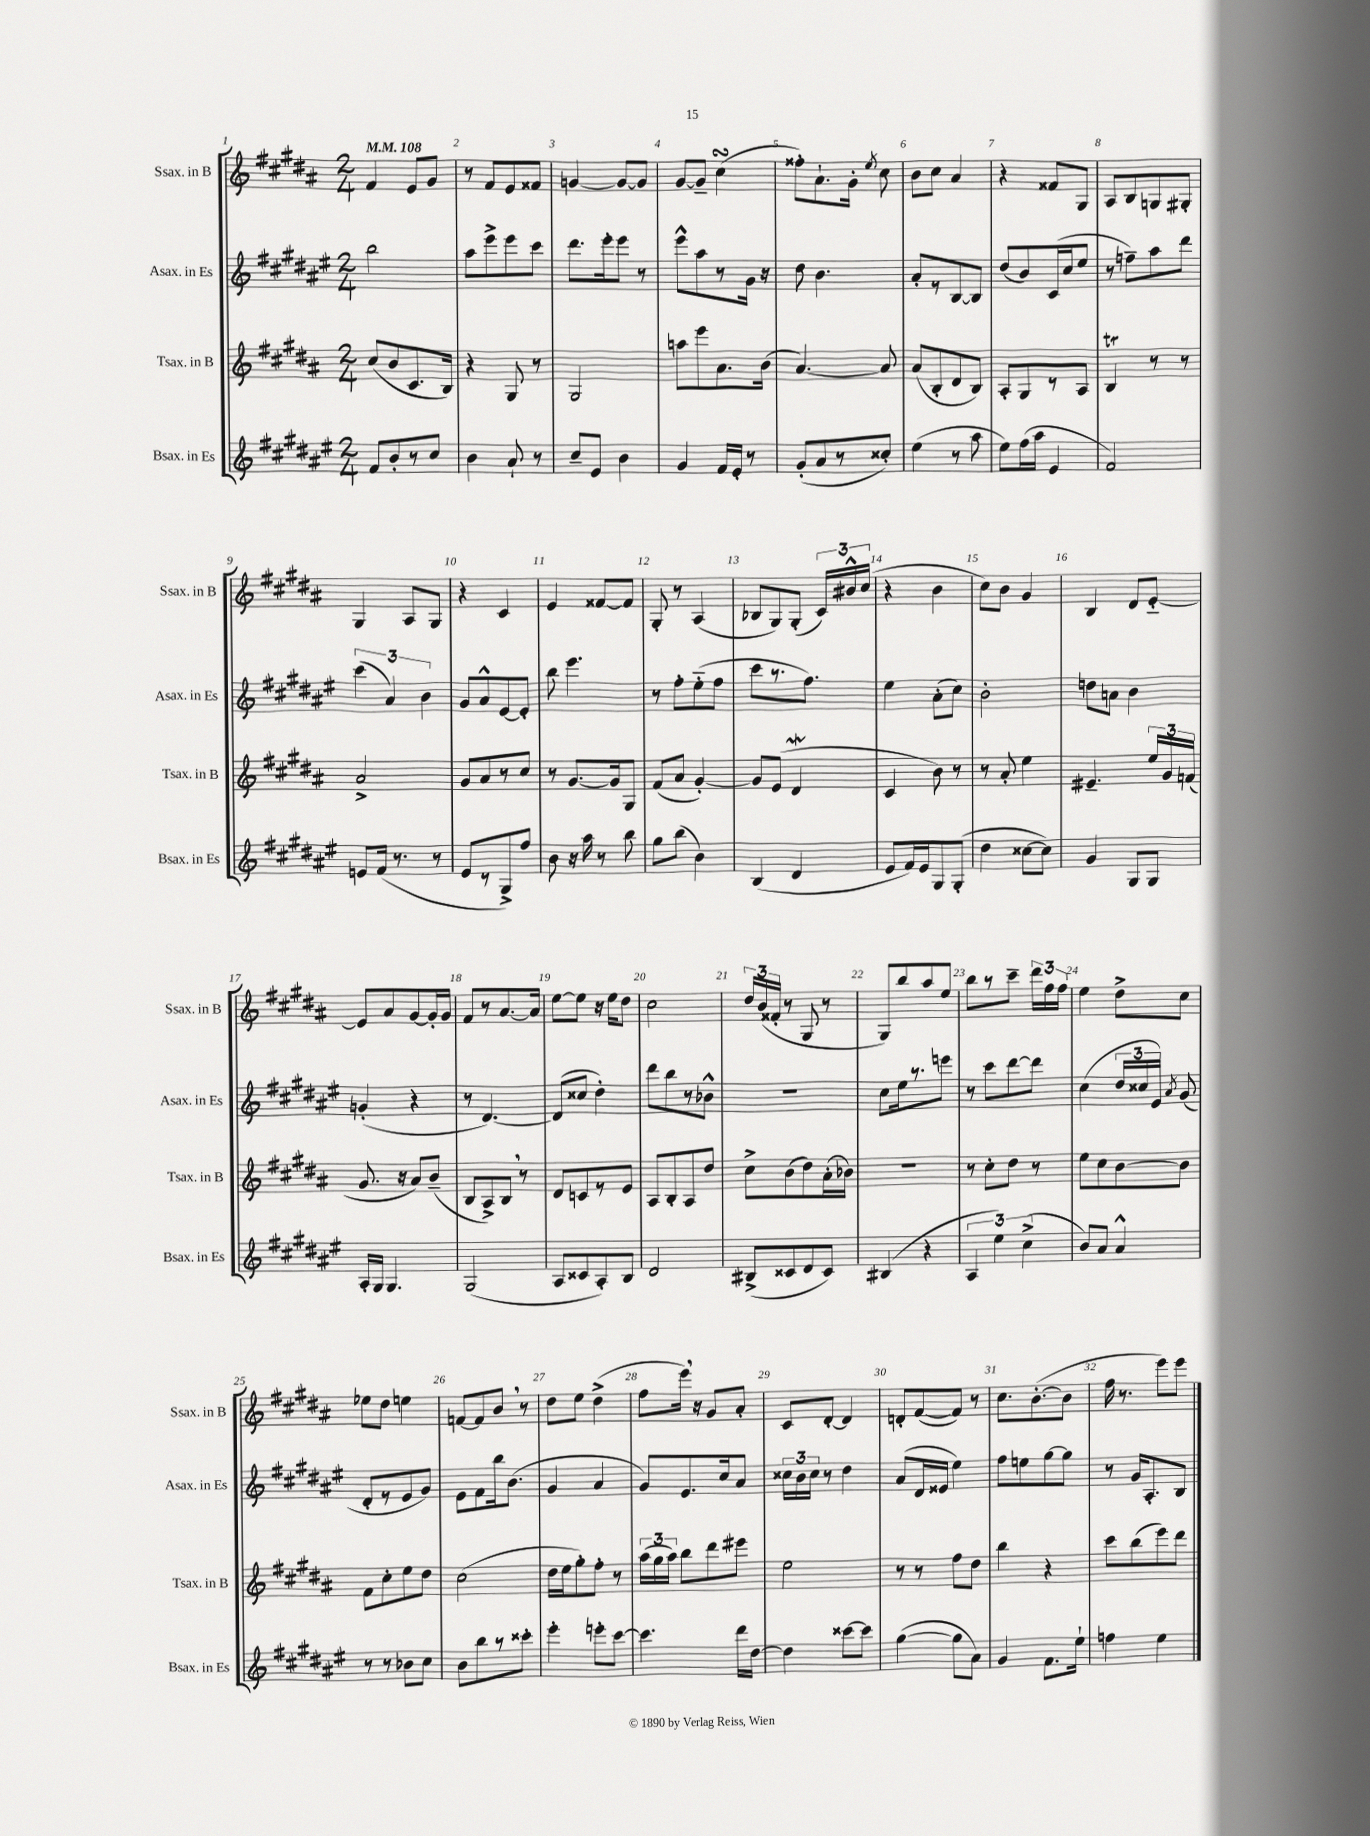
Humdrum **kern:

**kern	**kern	**kern	**kern
*staff4	*staff3	*staff2	*staff1
*clefG2	*clefG2	*clefG2	*clefG2
*k[f#c#g#d#a#e#]	*k[f#c#g#d#a#]	*k[f#c#g#d#a#e#]	*k[f#c#g#d#a#]
*M2/4	*M2/4	*M2/4	*M2/4
*MM108	*MM108	*MM108	*MM108
8f#	(8cc#	2bb	4f#
8b'	8b	.	.
8r	8.c#	.	8e
8cc#	.	.	8g#
.	16B)	.	.
=	=	=	=
4b	4r	8aa#	8r
.	.	8eee#^	8f#
8a#`	8G#	8eee#	8e
8r	8r	8ccc#	8f##
=	=	=	=
8cc#~	2G#	8.ddd#	[4g
8e#	.	.	.
.	.	16eee#'	.
4b	.	8eee#	8g_
.	.	8r	8g]
=	=	=	=
4g#	8aa	8eee#^^	[8g#
.	8eee	8aa#	8g#~]
16f#	8.a#	8r	(4cc#
16e#'	.	.	.
8r	.	16g#	.
.	(16b	16r	.
=	=	=	=
(8g#'	[4.a#)	8dd#	8ff##')
8a#	.	4.b	8.a#`
8r	.	.	.
.	.	.	16g#'
.	.	.	8qee
8cc##')	8a#]	.	8cc#
=	=	=	=
(4ee#	(8a#	8a#'	8b
.	8B'	8r	8cc#
8r	8d#	[8B	4a#
8aa#	8B)	8B]	.
=	=	=	=
8ee#)	8A#'	(8dd#	4r
(16ff#	8G#	8b)	.
16aa#	.	.	.
4e#	8r	(16c#	8f##
.	.	16cc#	.
.	8A#	8ee#	8G#
=	=	=	=
2f#)	4B	8r	8A#
.	.	8ff~)	8B
.	8r	8aa#	8G
.	8r	8ddd#	8G#'
=	=	=	=
8e	2a#^	(6ccc#	4G#
(16f#	.	.	.
.	.	6a#)	.
8.r	.	.	.
.	.	.	8A#
.	.	6b	.
8r	.	.	8G#
=	=	=	=
8e#	8g#	8g#	4r
8r	8a#	8a#^^	.
8G#^)	8r	[8e#	4c#
8ff#	8cc#	8e#']	.
=	=	=	=
8b	8r	8bb	4e
16r	[8.g#	4.eee#	.
16aa#	.	.	.
8r	.	.	[8f##
.	16g#]	.	.
8bb	8G#	.	8f##]
=	=	=	=
8gg#	(8f#	8r	8G#'
(8bb	8a#	8ff#'	8r
4b)	[4g#')	(8ee#'~	(4A#
.	.	8ff#	.
=	=	=	=
(4B	8g#]	8ccc#	8B-
.	(8e	8.r	8G#)
4d#	4d#	.	(8G#'
.	.	8.ff#)	.
.	.	.	24c#)
.	.	.	24b#^^
.	.	.	(24cc#
=	=	=	=
8e#	4c#	4ee#	4r
16f#)	.	.	.
16e#	.	.	.
8G#	8b)	(8a#'	4b
(8G#'	8r	8cc#)	.
=	=	=	=
4dd#	8r	2b'	8cc#)
.	8a#'	.	8b
[8cc##	4ee	.	4g#
8cc##])	.	.	.
=	=	=	=
4g#	4.e#~	8dd	4B
.	.	8a	.
8G#	.	4b	8d#
8G#	24ee	.	[8e'~
.	24g#	.	.
.	(24f	.	.
=	=	=	=
16A#'	8.g#	(4g'	8e]
16G#	.	.	.
4.G#	.	.	8a#
.	16r	.	.
.	8a#)	4r	[8g#
.	(8b~	.	16g#']
.	.	.	16g#
=	=	=	=
(2G#	8B	8r	8f#
.	8A#^)	[4.d#)	8r
.	8B	.	[8.a#
.	8r	.	.
.	.	.	16a#]
=	=	=	=
8A#	8d#	(8d#]	[8ee
8c##	8c	8cc##	8ee]
8A#')	8r	4dd#')	16r
.	.	.	16ee
8B	8e	.	8dd#
=	=	=	=
2d#	8A#	8ddd#	2cc#
.	8B'	8bb	.
.	8A#	8r	.
.	8dd#	8b-^^	.
=	=	=	=
(8B#^	8cc#^	2r	24dd#
.	.	.	(24b
.	.	.	24f##'
8c##	(8b	.	8r
8d#	8dd#)	.	8G#
8c##)	(16a#'	.	8r
.	16b-)	.	.
=	=	=	=
(4B#	2r	8cc#	8G#)
.	.	16ee#	8bb
.	.	8.r	.
4r	.	.	8aa#
.	.	8eee	8ee
=	=	=	=
6A#	8r	8r	8bb
.	8cc#'	8ccc#	8r
6ee#)	.	.	.
.	8dd#	[8ddd#	8ccc#~
(6cc#^	.	.	.
.	8r	8ddd#]	24ddd#
.	.	.	24ff#
.	.	.	24ff#
=	=	=	=
8b)	8ee	(4cc#	4ee
8a#	8cc#	.	.
4a#^^	[8b	24dd#	8dd#^
.	.	24cc##	.
.	.	24e#)	.
.	.	8qa#	.
.	8b]	(8g#	8cc#
=	=	=	=
8r	8f#	8d#'	8ee-
8r	8cc#'	8r	8dd#
8b-	8ee	8e#	4ee
8cc#	8dd#	8g#)	.
=	=	=	=
8b	(2cc#	8e#	[8f
8bb	.	8f#	8f]
8r	.	16bb	8b
.	.	(8.b	.
8ccc##'	.	.	8r
=	=	=	=
4eee#'	16dd#	4g#	8dd#
.	16ee	.	.
.	8gg#')	.	8ee
8eee'	8ff#'	4a#	(4dd#^
[8ccc#	8r	.	.
=	=	=	=
4.ccc#]	(24aa#	8g#)	8ff#
.	24gg#	.	.
.	24aa#)	.	.
.	8bb	8.e#	16eee)
.	.	.	16r
.	8ddd#	.	8g#
.	.	16cc#	.
16ddd#	8eee#	8a#	8a#'
[16dd#	.	.	.
=	=	=	=
4dd#]	2ee	24cc##	8c#
.	.	24b	.
.	.	24cc##	.
.	.	8r	[8d#'
[8ccc##	.	4dd#	4d#]
8ccc##]	.	.	.
=	=	=	=
([4gg#	8r	(8a#	8d'
.	8r	16d#	([8f#
.	.	16e##	.
8gg#]	8ff#	4ee#)	8f#])
8a#)	8dd#	.	8r
=	=	=	=
4g#	4bb	8ff#	8.cc#
.	.	8ee	.
.	.	.	([8.b'
8.f#	4r	[8gg#	.
.	.	8gg#]	8b]
16ee#`	.	.	.
=	=	=	=
4ff	8ccc#	8r	16ff#
.	.	.	8.r
.	(8bb	16g#	.
.	.	8.A#'	.
4ee#	8eee)	.	8eee)
.	8ddd#	8B	8eee
==	==	==	==
*-	*-	*-	*-
